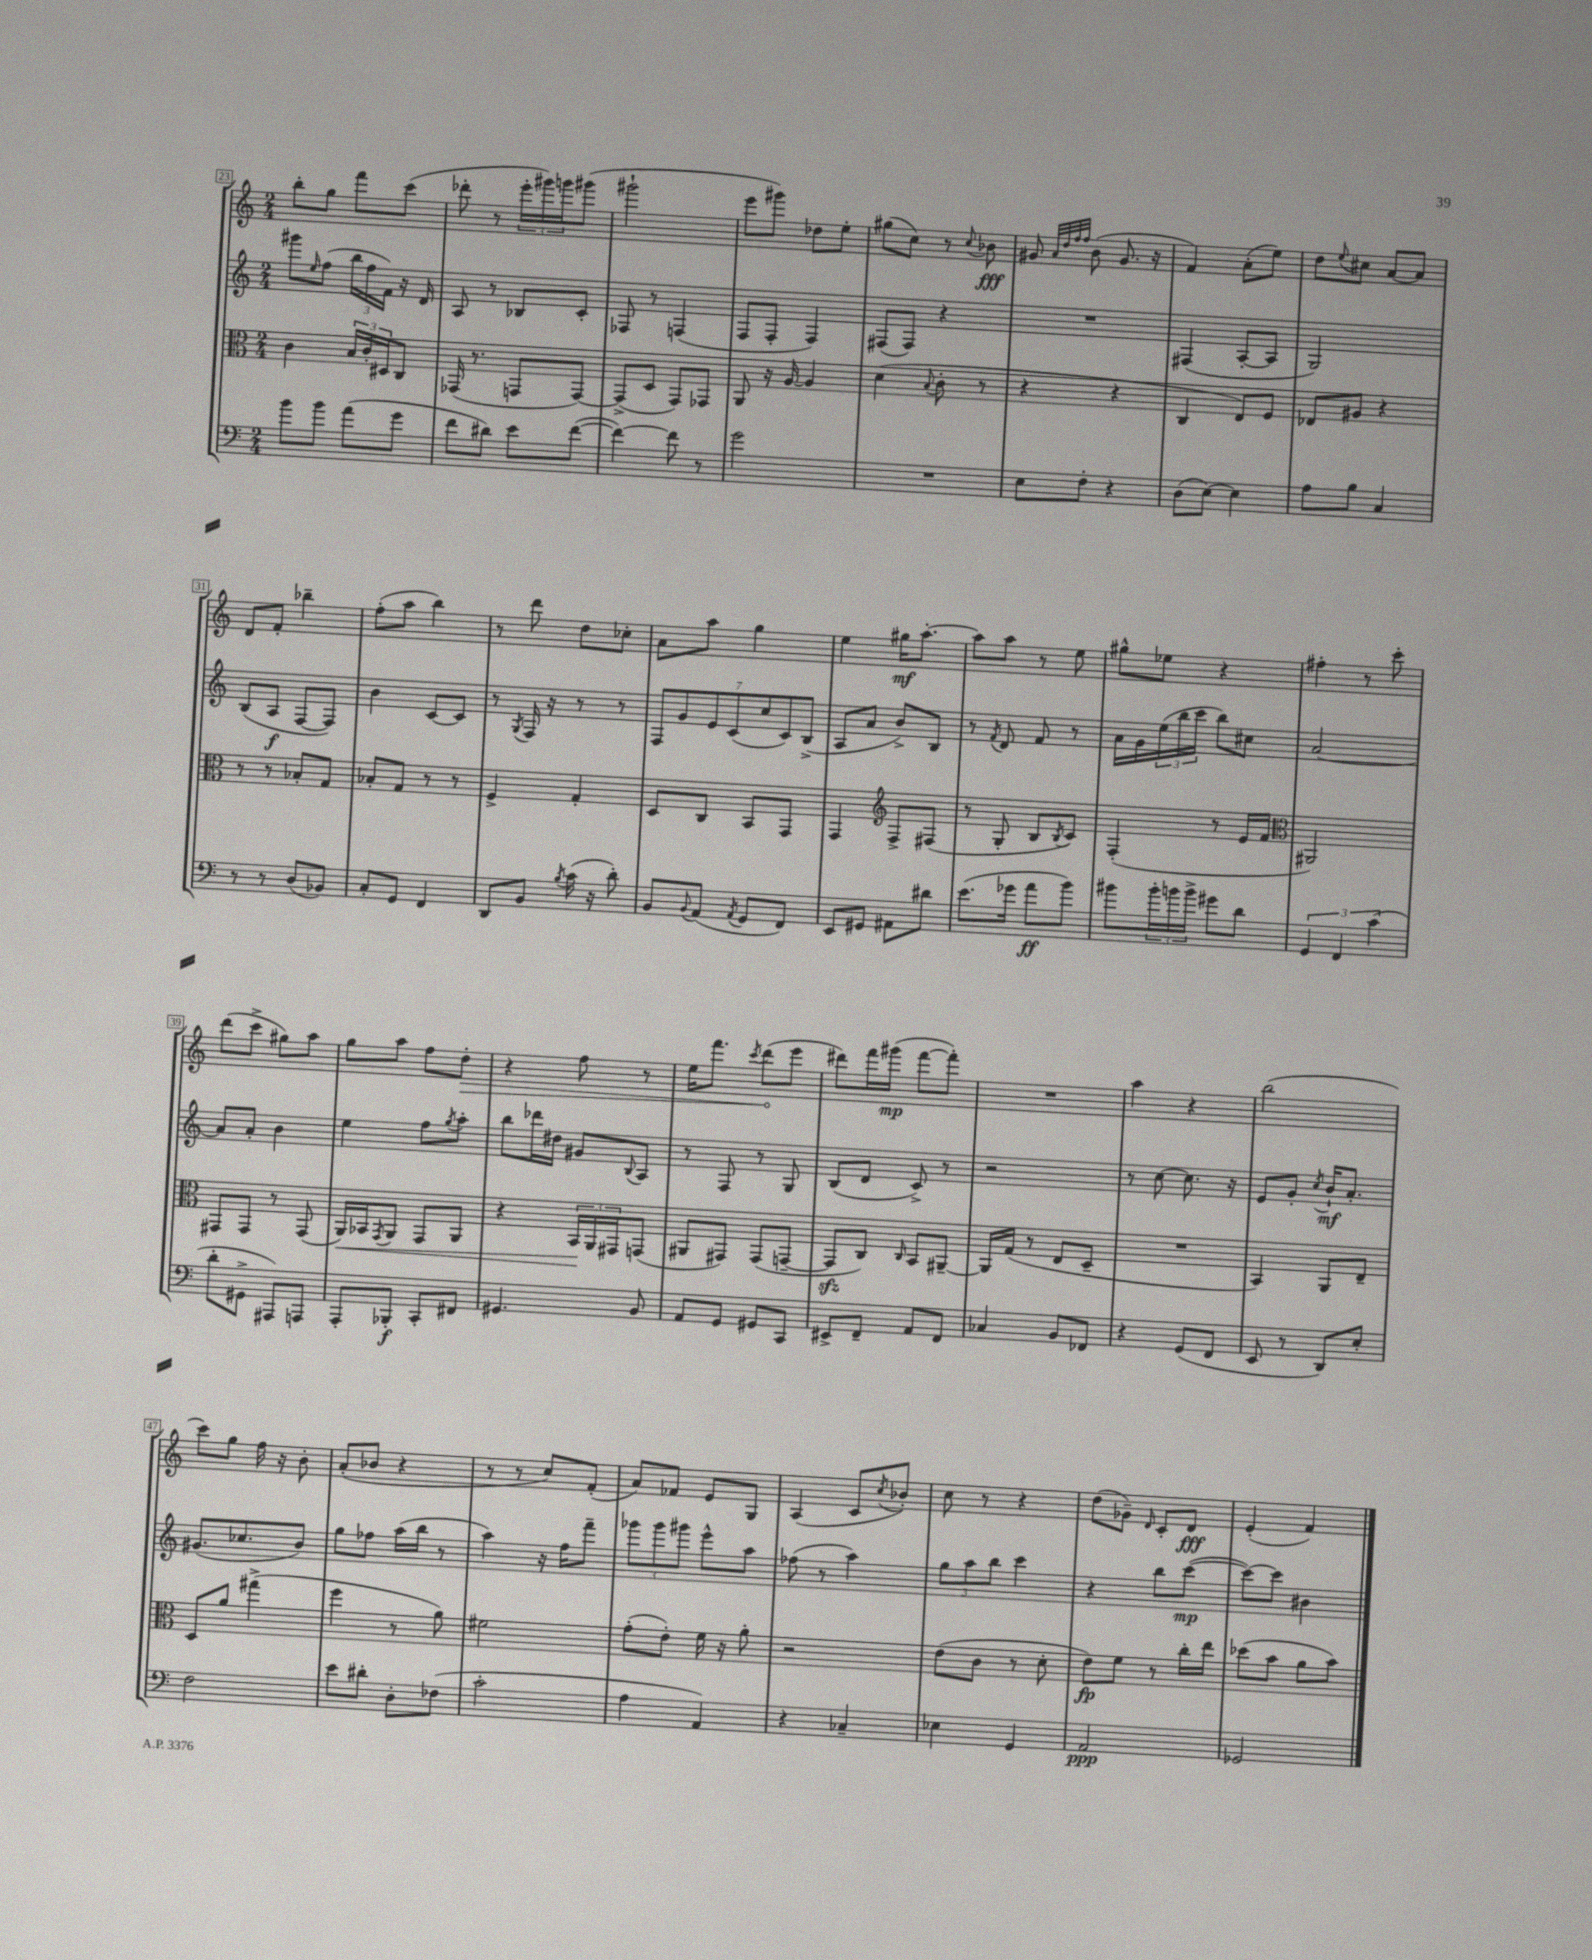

**kern	**kern	**kern	**kern
*staff4	*staff3	*staff2	*staff1
*clefF4	*clefC3	*clefG2	*clefG2
*k[]	*k[]	*k[]	*k[]
*M2/4	*M2/4	*M2/4	*M2/4
8b	4c	8ggg#	8bb'
.	.	16qqee	.
8b	.	(8ff	8gg
(8a	24B	24bb	8fff
.	24c'	24ff	.
.	24D#	24f)	.
8g	8C	16r	(8ccc
.	.	16d	.
=	=	=	=
8f	(16GG-	8A	8ddd-'
.	8.r	.	.
8d#)	.	8r	8r
8e	8GG	8B-	24eee'
.	.	.	24ggg#)
.	.	.	24ggg
([8f	[8GG)	8c'	(8ggg#
=	=	=	=
4f_)	(8GG^]	8F-	2ggg#`
.	8D	8r	.
8f]	8GG)	(4F	.
8r	8GG-	.	.
=	=	=	=
2g	8AA	8F	8eee
.	16r	8F'	8ggg#)
.	[16A	.	.
.	4A]	4F)	8dd-
.	.	.	8ee'
=	=	=	=
2r	(4d	(8F#	(8gg#
.	.	8F#)	8cc)
.	8qqB	.	.
.	8c'	4r	8r
.	.	.	8qqcc
.	8r	.	8b-
=	=	=	=
8E	4r	2r	8g#
.	.	.	32qqa
.	.	.	32qqdd
.	.	.	32qqff
.	.	.	32qqff
8F'	.	.	(8b
4r	4r	.	8.g#
.	.	.	16r
=	=	=	=
(8D	4C	(4F#	4f)
[8E)	.	.	.
4E]	8E)	[8A'	(8a'
.	8F	8A]	8ee)
=	=	=	=
8A	8E-	2G)	8dd
.	.	.	8qqee
8B	8A#	.	8cc#
4C	4r	.	[8a
.	.	.	8a]
=	=	=	=
8r	8r	(8B	8d
8r	8r	8A	8f'
(8D	8B-'	[8F	4bb-~
8BB-)	8G	8F])	.
=	=	=	=
8C'	8B-'	4b	(8ff'
8GG	8G	.	8aa
4FF	8r	[8c	4bb)
.	8r	8c]	.
=	=	=	=
8DD	4F^	8r	8r
.	.	8qG	.
8BB	.	16F	8ddd
.	.	16r	.
8qB	.	.	.
(16c	4G'	8r	8dd
16r	.	.	.
8d')	.	8r	8cc-'
=	=	=	=
8BB	8D	14F	8a
.	.	14g	.
8qqBB	.	.	.
(8AA	8C	.	8aa
.	.	14e	.
.	.	(14c	.
8qAA	.	.	.
8GG	8BB	.	4gg
.	.	14cc	.
.	.	14c)	.
8FF)	8GG	.	.
.	.	(14B^	.
=	=	=	=
8EE	4GG	8A	4ee
8GG#	.	8a	.
*	*clefG2	*	*
8AA#	8F^	8b^)	16gg#
.	.	.	[8.aa'
8d#	(8F#	8B	.
=	=	=	=
(8.e	8r	8r	8aa]
.	.	8qf	.
.	8G'	8d	8aa
16g-	.	.	.
8a	8B	8f	8r
.	8qB	.	.
8b)	8c)	8r	8ee
=	=	=	=
8b#	(4F'	16a	8gg#^^
.	.	16g	.
24b#'	.	(24ee	8ee-
24b	.	24bb	.
24b^	.	24ccc	.
8g#	8r	8bb)	4r
8d	16e	8cc#	.
.	16f	.	.
=	=	=	=
*	*clefC3	*	*
6GG	2AA#)	[2a	4ff#'
6FF	.	.	.
.	.	.	8r
(6c	.	.	.
.	.	.	8ccc'
=	=	=	=
8d'	8GG#	8a]	(8ddd
8GG#^	8GG#	8a'	8ccc^
8AAA#)	8r	4b	8gg#)
8AAA	(8GG#	.	8aa
=	=	=	=
8AAA'	16AA)	4ee	8gg
.	16BB-	.	.
.	8qGG	.	.
8BBB-'	8AA	.	8aa
8CC'	8GG	8ff	8ff
.	.	8qgg	.
8FF#	8AA	8aa'	8dd'
=	=	=	=
4.GG#	4r	8bb	4r
.	.	16ddd-	.
.	.	16dd#	.
.	24BB	8g#	8ff
.	24AA	.	.
.	24GG#	.	.
.	.	8qqB	.
8BB	(8GG	8A	8r
=	=	=	=
8AA	8AA#	8r	16ee
.	.	.	8.fff
8GG	8GG#)	8F	.
.	.	.	8qccc
8GG#	(8GG#	8r	(8ddd
8CC	[8GG~	8G	8eee
=	=	=	=
8EE#^	8GG]	(8B	8ddd#)
8FF~	8C)	8d	16fff
.	.	.	(16ggg#
.	16qqC	.	.
8AA	8BB	8c^)	[8fff
8FF	[8AA#~	8r	8fff'])
=	=	=	=
4C-	16AA#]	2r	2r
.	(16G	.	.
.	8r	.	.
8BB	8E	.	.
8FF-	8D~	.	.
=	=	=	=
4r	2r	8r	4aa
.	.	[8cc	.
(8GG	.	8.cc]	4r
8FF	.	.	.
.	.	16r	.
=	=	=	=
8EE	4BB)	8e	(2bb
8r	.	8g'	.
.	.	8qcc	.
8DD)	8AA	16b`	.
.	.	8.a'	.
8E'	8E~	.	.
=	=	=	=
2F	8D	(8.g#	8ccc)
.	8a	.	8gg
.	.	8.cc-	.
.	(4gg#^	.	16ff
.	.	.	16r
.	.	8b)	8b'
=	=	=	=
8e	4ff	8gg	(8a'
8d#'	.	8ff-	8b-
8D'	8r	(16aa	4r
.	.	16bb	.
(8F-	8a)	8r	.
=	=	=	=
2c'	2f#	4aa)	8r
.	.	.	8r
.	.	16r	8cc)
.	.	16ff	.
.	.	8fff~	(8f'
=	=	=	=
4A	(8g'	12ggg-	8a)
.	.	12ggg-	.
.	8e')	.	8f-
.	.	12ggg#	.
4AA)	16f	8eee^^	8e
.	16r	.	.
.	8a'	8aa	8G
=	=	=	=
4r	2r	(8ff-	(4A
.	.	8r	.
4C-~	.	4aa)	8c
.	.	.	8qcc
.	.	.	8b-')
=	=	=	=
4E-	(8e	12gg	8cc
.	.	12aa	.
.	8c	.	8r
.	.	12bb	.
4GG	8r	4ccc	4r
.	8d'	.	.
=	=	=	=
2AA	8e)	4r	(8dd
.	8f	.	8g-~)
.	.	.	16qqd
.	8r	8bb	8c'
.	16cc'	([8ccc	8d
.	16ee	.	.
=	=	=	=
2GG-	(8dd-	8ccc_)	(4e'
.	8b	8ccc]	.
.	8a	4b#	4f)
.	8b)	.	.
==	==	==	==
*-	*-	*-	*-
